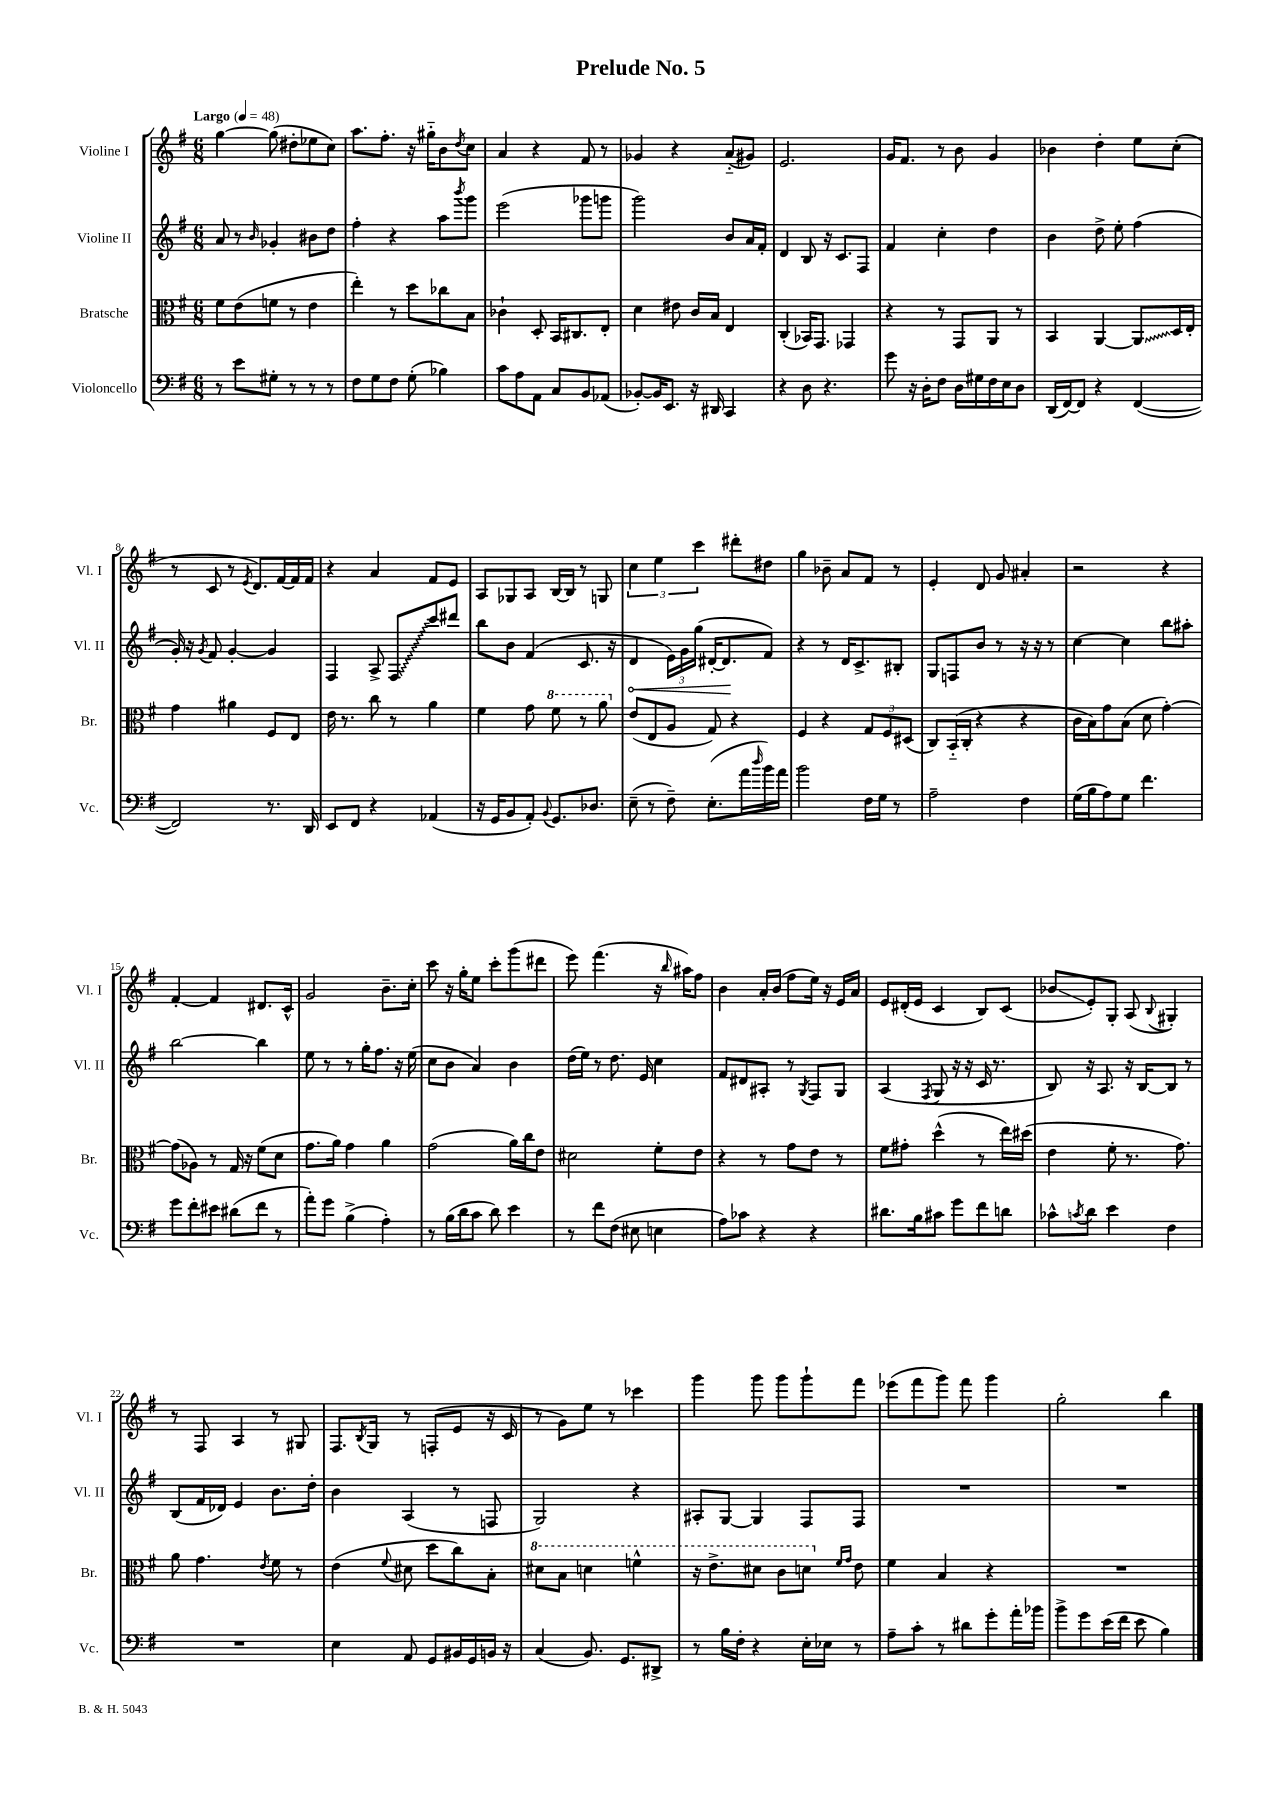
\header { title = "Prelude No. 5" }
<<
\new StaffGroup <<
\new Staff = "s0" \with { instrumentName = "Violine I" shortInstrumentName = "Vl. I" } {
    \clef treble \key g \major \numericTimeSignature \time 6/8 \tempo "Largo" 4 = 48
    g''4~ g''8( dis''8-. ees''8 c''8) |
    a''8. fis''8.-. r16 gis''16-_ b'8 \acciaccatura { d''8 } c''8 |
    a'4 r4 fis'8 r8 |
    ges'4 r4 a'8-_( gis'8) |
    e'2. |
    g'16 fis'8. r8 b'8 g'4 |
    bes'4 d''4-. e''8 c''8-.( |
    r8 c'8 r8 \acciaccatura { e'8 } d'8.) fis'16~ fis'16 fis'16 |
    r4 a'4 fis'8 e'8 |
    a8 ges8 a8 b16~ b16 r8 g8 |
    \tuplet 3/2 { c''4 e''4 c'''4 } dis'''8-. dis''8 |
    g''4 bes'8-- a'8 fis'8 r8 |
    e'4-. d'8 g'8 ais'4-. |
    r2 r4 |
    fis'4~-. fis'4 dis'8. c'16-^ |
    g'2 b'8.-- c''16-. |
    c'''8 r16 g''16-. e''8 c'''8-. g'''8( dis'''8 |
    e'''8) fis'''4.( r16 \grace { b''16 } ais''16) fis''8 |
    b'4 a'16-. b'16( fis''8 e''16) r16 e'16 a'16 |
    e'8 dis'16-.( e'16 c'4 b8) c'8( |
    bes'8\glissando e'8-.) g8-. a8( \appoggiatura { b8 } gis4-.) |
    r8 fis8 a4 r8 gis8 |
    fis8. \acciaccatura { b8 } g16 r8 f8-.( e'8 r16 c'16 |
    r8 g'8) e''8 r8 ces'''4 |
    g'''4 g'''8 g'''8 g'''8-! fis'''8 |
    ees'''8( fis'''8 g'''8) fis'''8 g'''4 |
    g''2-. b''4 \bar "|." |
}
\new Staff = "s1" \with { instrumentName = "Violine II" shortInstrumentName = "Vl. II" } {
    \clef treble \key g \major \numericTimeSignature \time 6/8
    a'8 r8 \grace { b'16 } ges'4-. bis'8 d''8 |
    fis''4-. r4 a''8 \acciaccatura { b'''8 } g'''8 |
    e'''2( ges'''8 g'''8 |
    g'''2) b'8 a'16 fis'16-. |
    d'4 b8 r16 c'8. fis8 |
    fis'4 c''4-. d''4 |
    b'4 d''8-> e''8-. fis''4( |
    g'16-.) r16 \acciaccatura { g'8 } fis'8 g'4~-. g'4 |
    fis4 a8-> \once \override Glissando.style = #'zigzag fis8\glissando c'''8 dis'''8 |
    b''8 b'8 fis'4( c'8. r16 |
    \once \override Hairpin.circled-tip = ##t d'4\< \tuplet 3/2 { e'16) g'16 g''16( } dis'16~-. dis'8.\! fis'8) |
    r4 r8 d'16 c'8.-> bis8-. |
    g8 f8 b'8 r8 r16 r16 r8 |
    c''4~ c''4 b''8 ais''8-. |
    b''2~ b''4 |
    e''8 r8 r8 g''16-. fis''8. r16 e''16( |
    c''8 b'8 a'4) b'4 |
    d''16( e''16) r8 d''8. e'16 c''4 |
    fis'8 dis'8 ais8-. r8 \acciaccatura { g8 } fis8 g8 |
    a4( \acciaccatura { fis8 } g8 r16 r16 c'16 r8. |
    b8) r16 a8. r16 b16~ b8 r8 |
    b8( fis'16 des'16) e'4 b'8. d''16-. |
    b'4 a4( r8 f8 |
    g2) r4 |
    ais8-. g8~ g4 fis8 fis8 |
    R2. |
    R2. \bar "|." |
}
\new Staff = "s2" \with { instrumentName = "Bratsche" shortInstrumentName = "Br." } {
    \clef alto \key g \major \numericTimeSignature \time 6/8
    fis'8 e'8( f'8 r8 e'4 |
    e''4-.) r8 d''8 ces''8 b8 |
    ces'4-! d8-. b,16 cis8. e8-. |
    d'4 eis'8 c'16 b16 e4 |
    c4-.( bes,16) g,8. ges,4 |
    r4 r8 g,8 a,8 r8 |
    b,4 a,4~ \once \override Glissando.style = #'zigzag a,8\glissando d16 e16-. |
    g'4 ais'4 fis8 e8 |
    e'16 r8. c''8 r8 a'4 |
    fis'4 g'8 \ottava #1 fis''8 r8 a''8 \ottava #0 |
    e'8( e8 a8 g8) r4 |
    fis4 r4 \tuplet 3/2 { g8 fis8 dis8( } |
    c8) b,16-_( c16-. r4 r4 |
    c'16 b16) g'8 b8( d'8 g'4~-.) |
    g'8( aes8) r8 g16 r16 fis'8( d'8 |
    g'8. a'16) g'4 a'4 |
    g'2( a'16) c''16 e'8 |
    dis'2 fis'8-. e'8 |
    r4 r8 g'8 e'8 r8 |
    fis'8 gis'8-. d''4-^( r8 e''16) dis''16( |
    e'4 fis'8-. r8. g'8.) |
    a'8 g'4. \acciaccatura { e'8 } fis'8 r8 |
    e'4( \appoggiatura { fis'8 } dis'8 d''8 c''8) b8-. |
    \ottava #1 dis''8 b'8 d''4 f''4-^ |
    r16 e''8.-> dis''8 c''8 d''8 \ottava #0 \grace { fis'16 g'16 } e'8 |
    fis'4 b4 r4 |
    R2. \bar "|." |
}
\new Staff = "s3" \with { instrumentName = "Violoncello" shortInstrumentName = "Vc." } {
    \clef bass \key g \major \numericTimeSignature \time 6/8
    r8 e'8 gis8-. r8 r8 r8 |
    fis8 g8 fis8 g8-.( bes4) |
    c'8 a8 a,8 c8 b,8 aes,8( |
    bes,8~-.) bes,16 e,8. r16 dis,16 c,4 |
    r4 d8 r4. |
    g'8 r16 d16-. fis8 d16 gis16 fis16 e16 d8 |
    d,16( fis,16~) fis,8 r4 fis,4~( |
    fis,2) r8. d,16 |
    e,8 fis,8 r4 aes,4( |
    r16 g,16 b,8 a,8-.) \appoggiatura { b,8 } g,8. des8. |
    e8--( r8 fis8--) e8.-.( a'16 \grace { d''16 } b'16) a'16 |
    b'2 fis16 g16 r8 |
    a2-- fis4 |
    g16( b16 a8) g8 fis'4. |
    g'8 fis'8-. eis'8 dis'8( fis'8 r8 |
    a'8-.) g'8 b4->( a4-.) |
    r8 b16( d'16 c'8 d'8) e'4 |
    r8 fis'8 fis8( eis8 e4 |
    a8) ces'8 r4 r4 |
    dis'8. b16 cis'8 g'8 fis'8 d'8 |
    ces'8-^ \acciaccatura { c'8 } d'8 e'4 fis4 |
    R2. |
    e4 a,8 g,8 bis,16 g,16 b,16 r16 |
    c4( b,8.) g,8. dis,8-> |
    r8 b16 fis16-. r4 e16-. ees16 r8 |
    a8-- c'8-. r8 dis'8 g'8-. a'16-. bes'16 |
    b'8-> g'8 e'16( fis'16 e'8 b4) \bar "|." |
}
>>
>>
